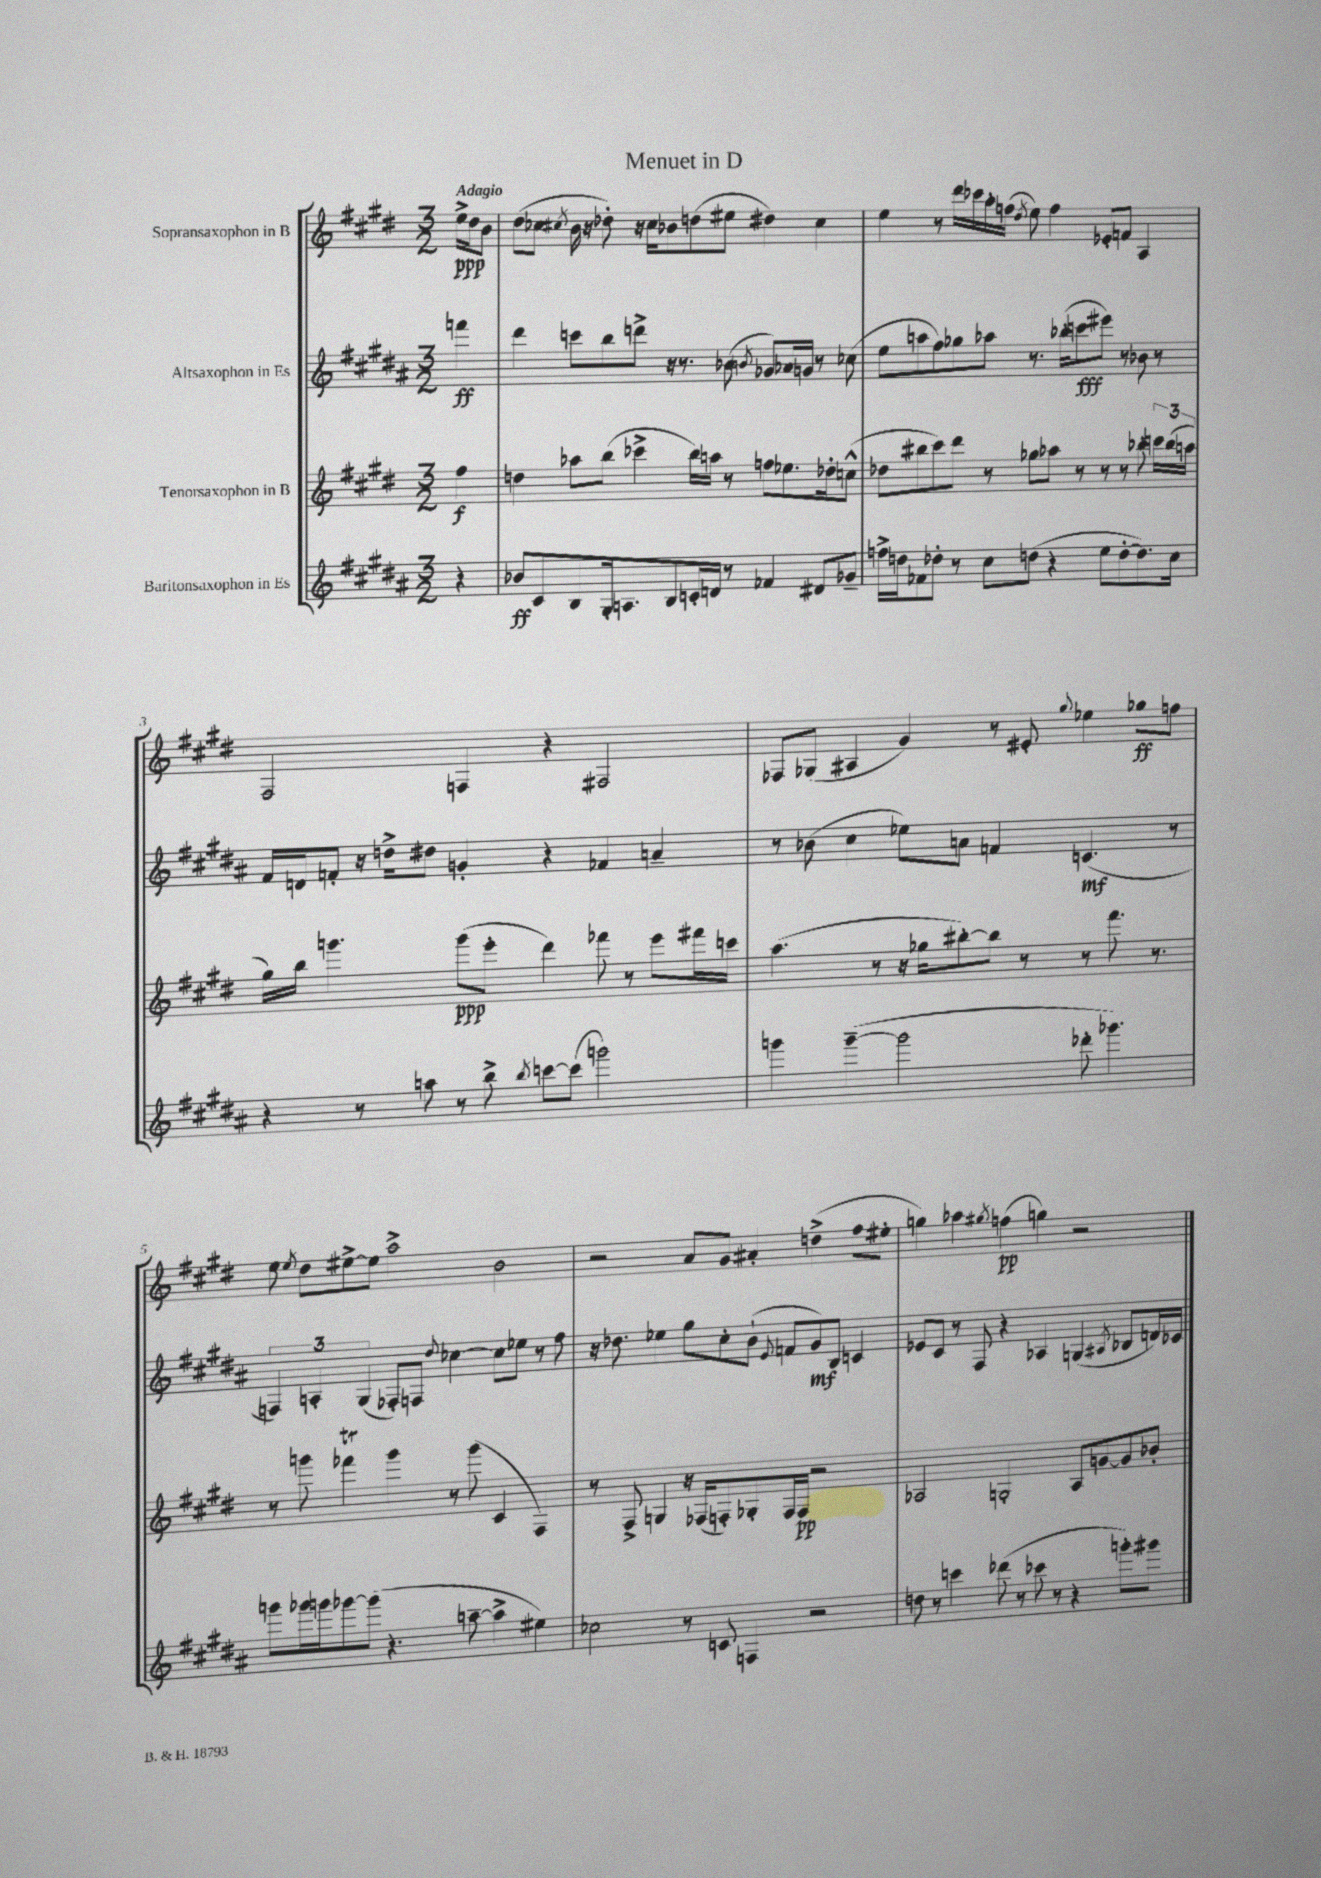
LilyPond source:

\header { title = "Menuet in D" }
<<
\new StaffGroup <<
\new Staff = "s0" \with { instrumentName = "Sopransaxophon in B" } {
    \clef treble \key e \major \numericTimeSignature \time 3/2 \partial 4 \tempo "Adagio"
    \autoBeamOff e''16[->\ppp dis''16 b'8] |
    dis''8[( ces''8] \acciaccatura { cis''8 } b'16 r16 des''8-.) r16 cis''16[ bes'8 d''8( eis''8] dis''4) cis''4 |
    e''4 r8 dis'''16[ ces'''16 a''16-. f''16]( \acciaccatura { dis''8 } e''8) f''4 ees'8[-. f'8] a4 |
    fis2 f4 r4 fis2 |
    fes8[ ges8]( ais4 gis'4) r8 eis'8-. \appoggiatura { gis''8 } ees''4 ges''8[\ff f''8] |
    e''8 \acciaccatura { e''8 } dis''8[ eis''8~-> eis''8] a''2-> b'2 |
    r2 a'8[ gis'8] ais'4-. d''4->( fis''8[ eis''8]-. |
    g''4) aes''4 \acciaccatura { gis''8 } f''4\pp( g''4) r2 \bar "|." |
}
\new Staff = "s1" \with { instrumentName = "Altsaxophon in Es" } {
    \clef treble \key b \major \numericTimeSignature \time 3/2 \partial 4
    \autoBeamOff f'''4\ff |
    dis'''4 c'''8[ b''8 d'''8]-> r16 r8. bes'8( \acciaccatura { b'8 } ges'8[) aes'16 g'16] r8 ces''8( |
    e''8[ a''8 fis''8) ges''8 aes''8] r8. bes''16[-.( c'''8\fff eis'''8]) r8 bes'8 r8 |
    fis'16[ d'16 f'8]-. r16 d''16[-> dis''8] g'4-. r4 fes'4 a'4-- |
    r8 bes'8( cis''4 ees''8[) a'8] f'4 c'4.\mf( r8 |
    \tuplet 3/2 { f4) a4-. gis4( } fes8[-.) f8] \appoggiatura { dis''8 } ces''4~ ces''8[ ees''8] r8 fis''8 |
    r16 des''8. ees''4 gis''8[ cis''8-. b'8]-!( \appoggiatura { e'8 } f'8[ gis'8\mf) b8] c'4 |
    ees'8[ cis'8] r8 fis8 r4 aes4 g4( \acciaccatura { ais8 } bes8[ d'16) ces'16] \bar "|." |
}
\new Staff = "s2" \with { instrumentName = "Tenorsaxophon in B" } {
    \clef treble \key e \major \numericTimeSignature \time 3/2 \partial 4
    \autoBeamOff fis''4\f |
    d''4 aes''8[ b''8]( ces'''4-> b''16[) a''16] r8 f''8[ ees''8. des''16-. c''8]-^( |
    des''8[ bis''8 cis'''8) dis'''8] r8 ges''8[ aes''8] r8 r8 r8 bes''8-. \tuplet 3/2 { c'''16[ bes''16( a''16] } |
    gis''16[) b''16] g'''4. g'''8[\ppp( e'''8]-. dis'''4) fes'''8 r8 e'''8[ fis'''16 c'''16] |
    a''4.( r8 r16 ges''16[ bis''8~-.) bis''8] r8 r8 fis'''8. r8. |
    r8 g'''8 fes'''4\trill g'''4 r8 g'''8( cis'4 fis4) |
    r8 fis8-> g4 r16 fes16[( f8-.) ges8-. f16 f16]\pp r2 |
    aes2 g2-. aes8[ g'8~ g'8 bes'8]-. \bar "|." |
}
\new Staff = "s3" \with { instrumentName = "Baritonsaxophon in Es" } {
    \clef treble \key b \major \numericTimeSignature \time 3/2 \partial 4
    \autoBeamOff r4 |
    bes'8[\ff cis'8 b8 gis16-. a8. b8 c'16-. d'16] r8 fes'4 dis'8[ ges'8]-- |
    f''16[-> d''16 fes'8 des''8]-. r8 cis''8[ d''8]( r4 e''8[ d''8~-. d''8.) cis''16] |
    r4 r8 a''8 r8 b''8-> \acciaccatura { b''8 } c'''8[~ c'''8]( g'''2) |
    g'''4 g'''4~--( g'''2 des'''8-. ges'''4.) |
    g'''8[ ges'''16 g'''16 ges'''8~ ges'''8]( r4. a''8~-- a''4-> eis''4) |
    ces''2 r8 c'8 f4 r2 |
    d''8 r8 c'''4 des'''8( r8 ces'''8 r8 r4 g'''8[-.) gis'''8] \bar "|." |
}
>>
>>
